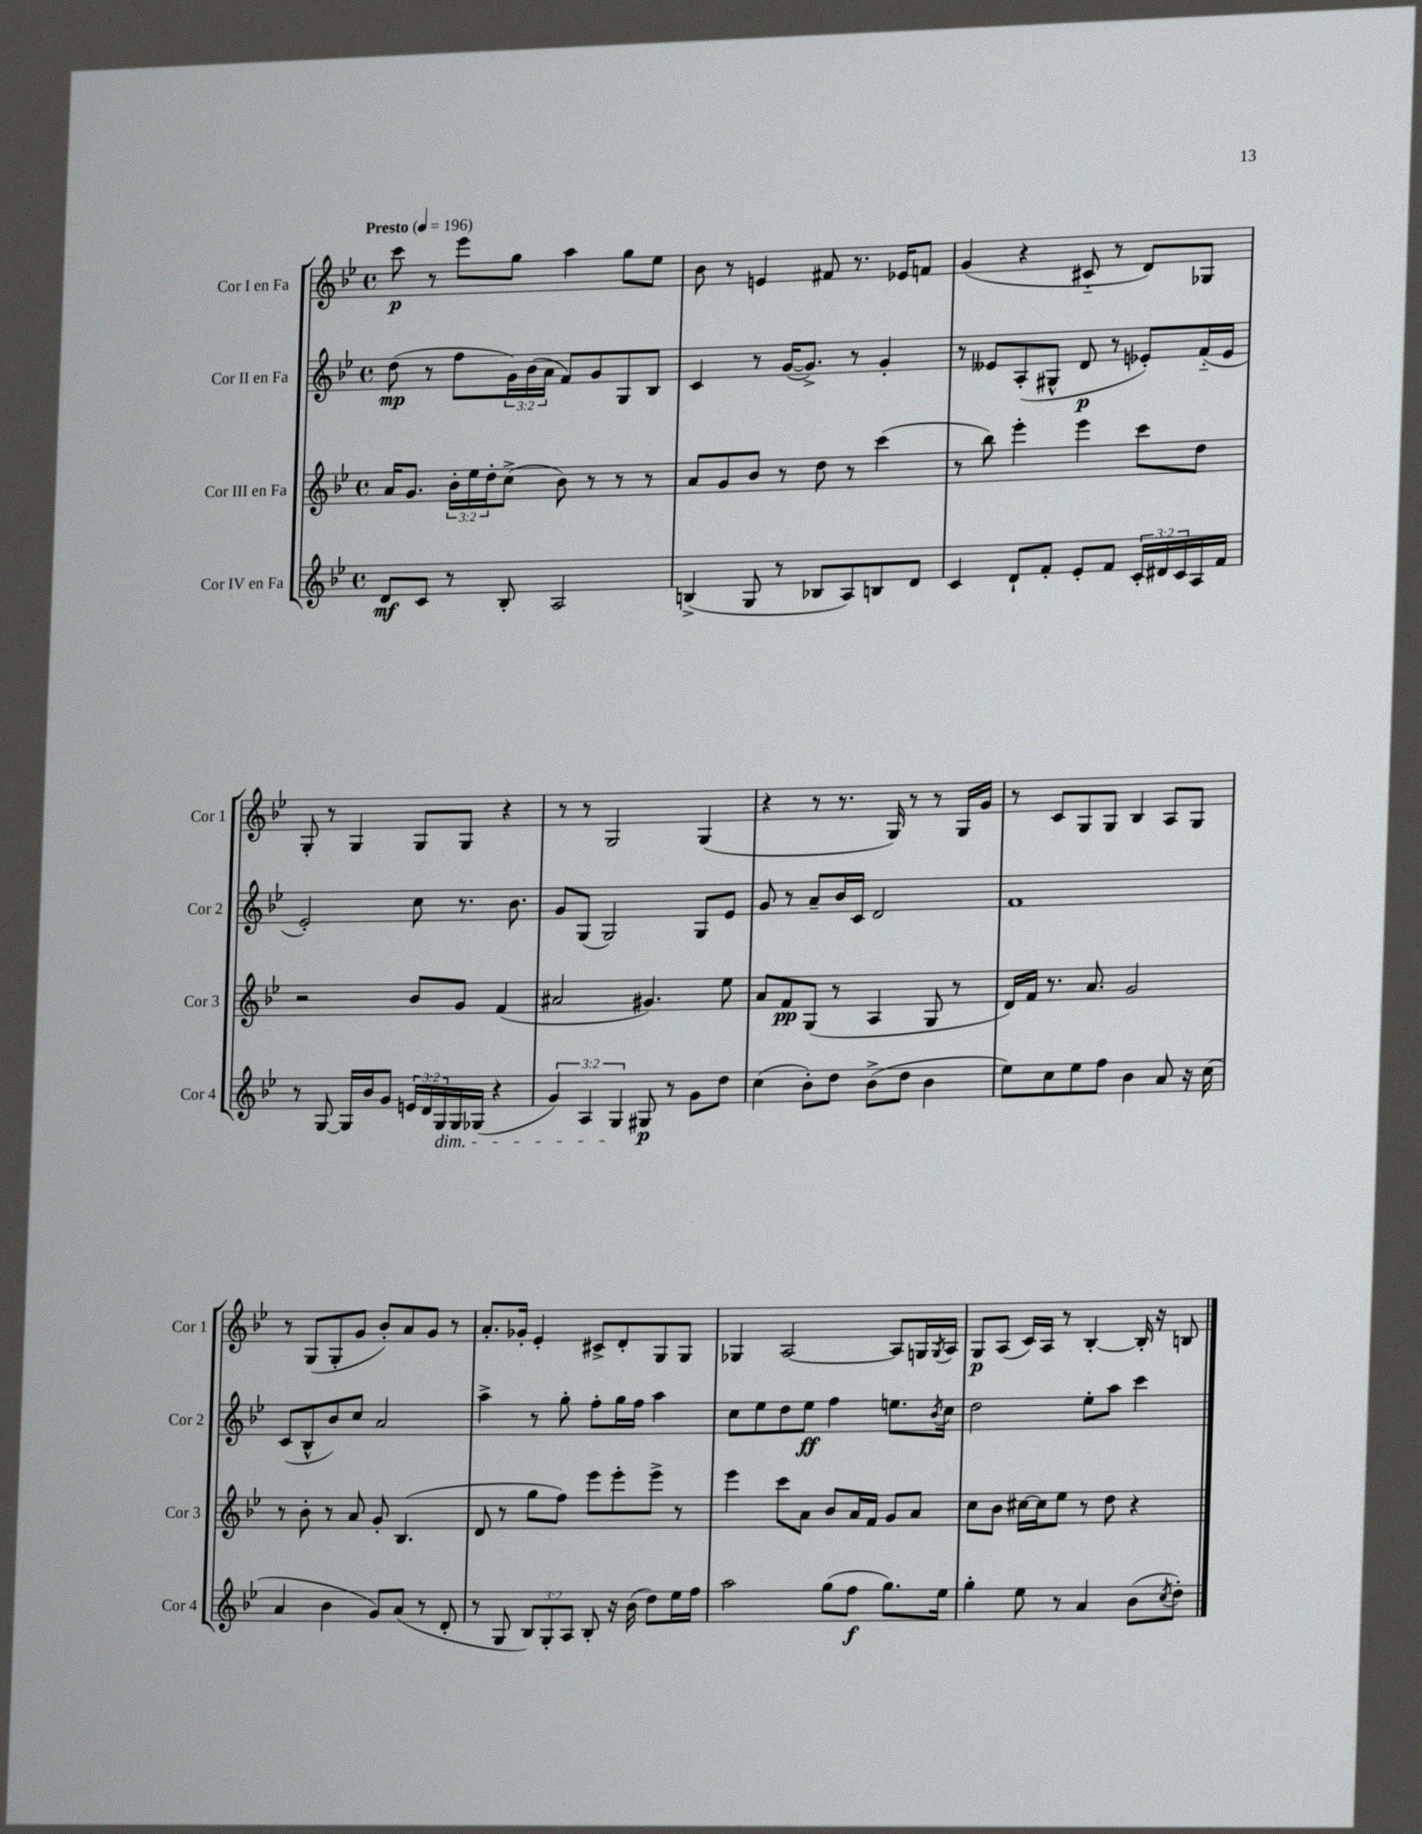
<<
\new StaffGroup <<
\new Staff = "s0" \with { instrumentName = "Cor I en Fa" shortInstrumentName = "Cor 1" } {
    \clef treble \key bes \major \defaultTimeSignature \time 4/4 \tempo "Presto" 4 = 196
    c'''8\p r8 ees'''8 g''8 a''4 g''8 ees''8 |
    bes'8 r8 e'4 fis'8 r8. ees'16 f'8 |
    g'4( r4 cis'8-_ r8 d'8) ges8 |
    g8-. r8 g4 g8 g8 r4 |
    r8 r8 g2 g4( |
    r4 r8 r8. g16) r8 r8 g16 g'16 |
    r8 c'8 g8 g8 bes4 a8 g8 |
    r8 g8( g8-. g'8 bes'8-.) a'8 g'8 r8 |
    a'8.-. ges'16-. ees'4-. cis'8-> d'8-. g8 g8 |
    ges4 a2~ a8 g16 \acciaccatura { g8 } a16 |
    g8\p a8( c'16) a16 r8 bes4~-. bes16-. r16 b8 \bar "|." |
}
\new Staff = "s1" \with { instrumentName = "Cor II en Fa" shortInstrumentName = "Cor 2" } {
    \clef treble \key bes \major \defaultTimeSignature \time 4/4 \override Staff.TupletNumber.text = #tuplet-number::calc-fraction-text
    d''8\mp( r8 f''8 \tuplet 3/2 { g'16) bes'16( a'16 } f'8) g'8 g8 bes8 |
    c'4 r8 g'16~( g'8.->) r8 g'4-. |
    r8 eeses'8 a8-.( gis8-^ d'8\p r8 ees'8-.) f'16-_( ees'16 |
    ees'2-.) c''8 r8. bes'8. |
    g'8 g8( g2) g8 ees'8 |
    g'8 r8 a'8-- bes'16 c'16 d'2 |
    f'1 |
    c'8( bes8-^ bes'8) c''8 a'2 |
    a''4-> r8 g''8-. f''8-. g''16 f''16 a''4 |
    c''8 ees''8 d''8 ees''8\ff f''4 e''8. \acciaccatura { bes'8 } c''16 |
    d''2 ees''8-. a''8 c'''4 \bar "|." |
}
\new Staff = "s2" \with { instrumentName = "Cor III en Fa" shortInstrumentName = "Cor 3" } {
    \clef treble \key bes \major \defaultTimeSignature \time 4/4 \override Staff.TupletNumber.text = #tuplet-number::calc-fraction-text
    a'16 g'8. \tuplet 3/2 { bes'16-. ees''16 d''16-. } c''8->( bes'8) r8 r8 r8 |
    a'8 g'8 bes'8 r8 d''8 r8 c'''4( |
    r8 bes''8) ees'''4-. ees'''4 c'''8 d''8 |
    r2 bes'8 g'8 f'4( |
    ais'2 gis'4.) ees''8 |
    a'8 f'8\pp g8( r8 a4 g8 r8 |
    d'16) f'16 r8. a'8. g'2 |
    r8 bes'8-. r8 a'8 g'8-. bes4.( |
    d'8 r8 g''8 f''8) ees'''8 ees'''8-. ees'''8-> r8 |
    ees'''4 c'''8 a'8 bes'8 a'16 f'16 g'8 a'8 |
    c''8 bes'8 cis''16~ cis''16 ees''8 r8 d''8 r4 \bar "|." |
}
\new Staff = "s3" \with { instrumentName = "Cor IV en Fa" shortInstrumentName = "Cor 4" } {
    \clef treble \key bes \major \defaultTimeSignature \time 4/4 \override Staff.TupletNumber.text = #tuplet-number::calc-fraction-text
    d'8\mf c'8 r8 bes8-. a2 |
    b4->( g8 r8 bes8 a8) b8 d'8 |
    c'4 d'8-! f'8-. ees'8-. f'8 \tuplet 3/2 { c'16-. dis'16 c'16 } a16 f'16 |
    r8 g8~ g16 bes'16 g'8 \tuplet 3/2 { e'16 d'16 g16\dim } g16 ges16( r4 |
    \tuplet 3/2 { g'4) a4 g4\! } gis8\p r8 g'8 d''8 |
    c''4( bes'8-.) d''8 bes'8->( d''8 bes'4 |
    ees''8) c''8 ees''8 f''8 bes'4 a'8 r16 c''16( |
    a'4 bes'4 g'8) a'8( r8 d'8-. |
    r8 g8 \tuplet 3/2 { bes8) g8-. a8 } bes8-. r16 bes'16( d''8) ees''16 f''16 |
    a''2 g''8( f''8\f g''8.) ees''16 |
    g''4-. ees''8 r8 a'4 bes'8( \acciaccatura { c''8 } d''8-.) \bar "|." |
}
>>
>>
\layout { \context { \Score \remove "Bar_number_engraver" } }
